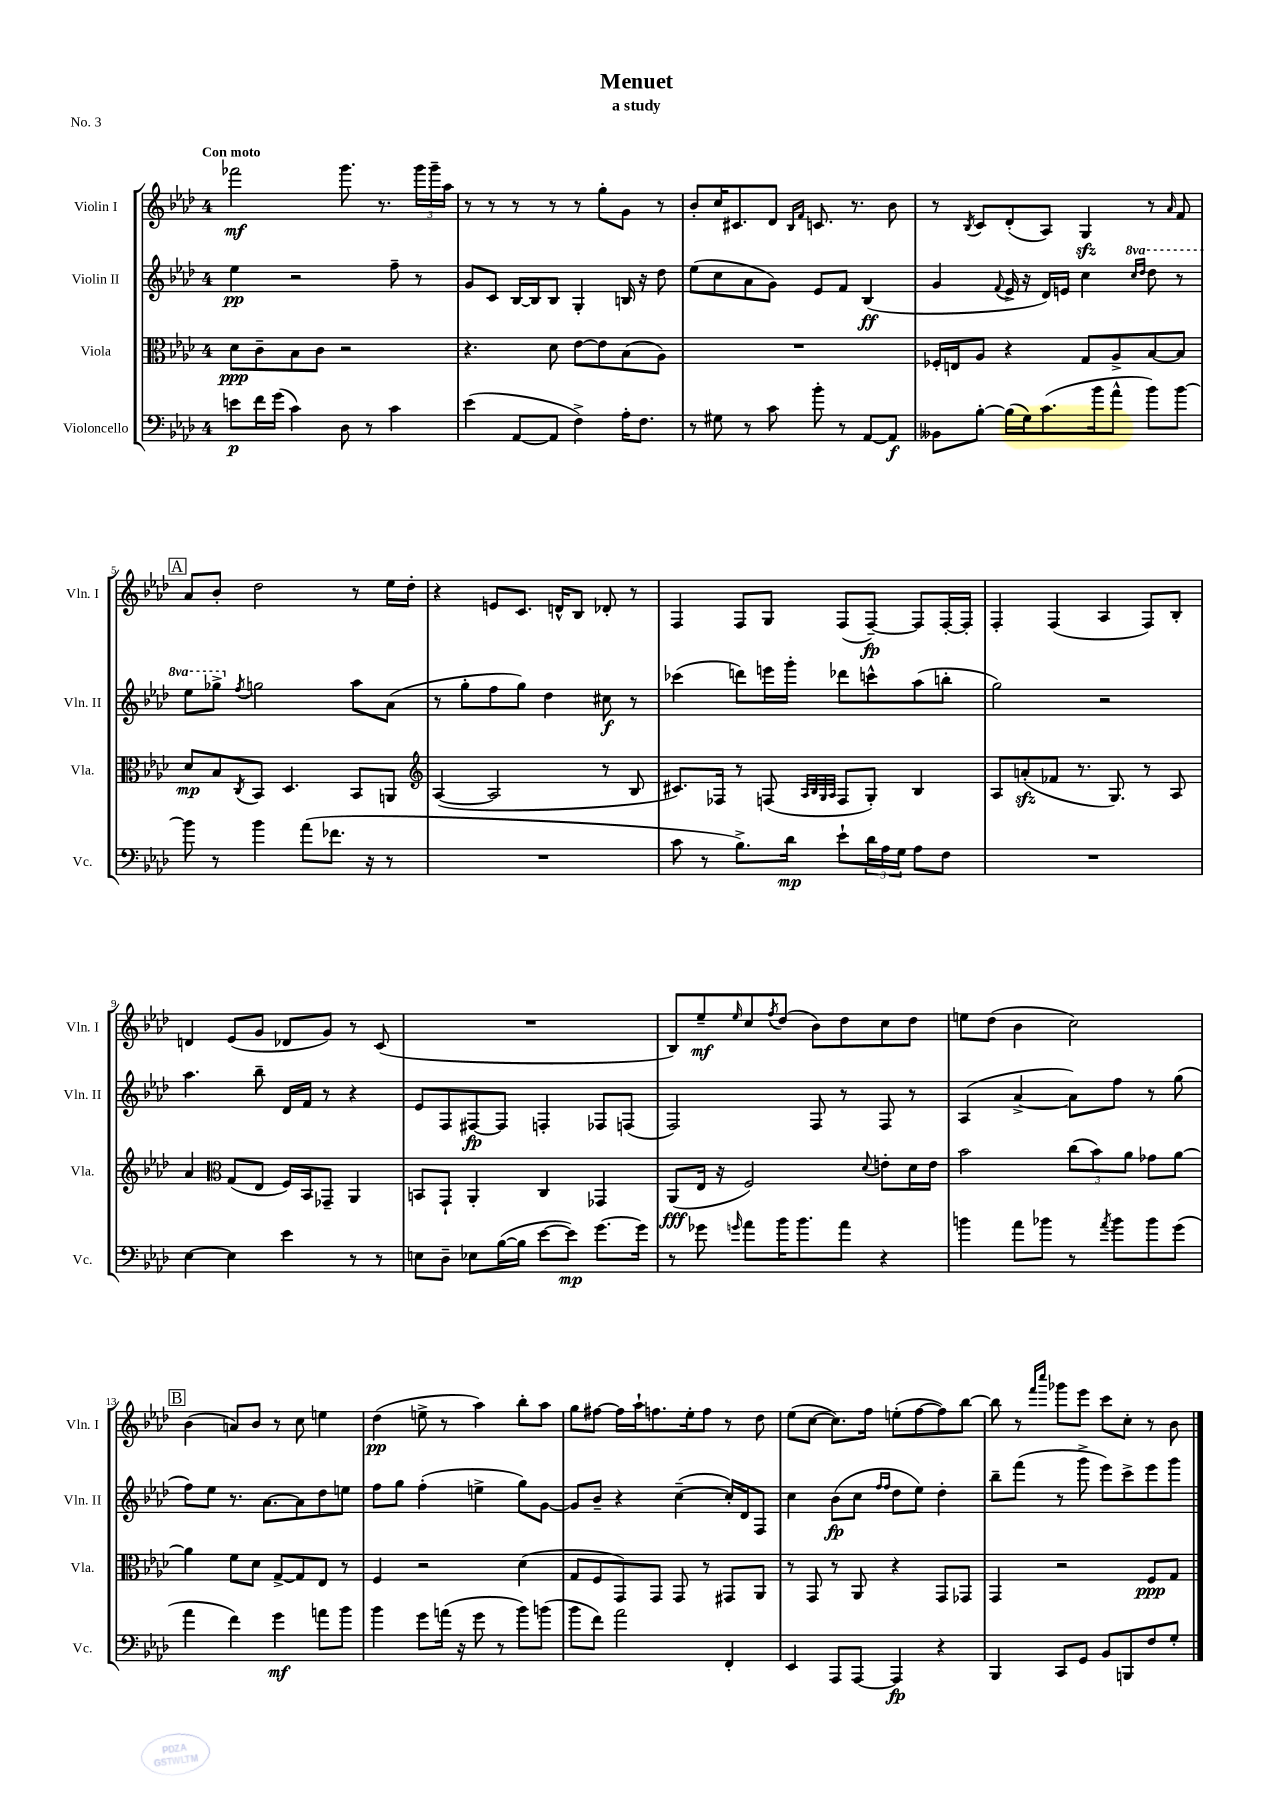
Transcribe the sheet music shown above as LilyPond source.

\header { title = "Menuet" subtitle = "a study" piece = "No. 3" }
<<
\new StaffGroup <<
\new Staff = "s0" \with { instrumentName = "Violin I" shortInstrumentName = "Vln. I" } {
    \clef treble \key aes \major \once \override Staff.TimeSignature.style = #'single-digit \time 4/4 \tempo "Con moto"
    fes'''2\mf g'''8. r8. \tuplet 3/2 { g'''16 g'''16-- aes''16 } |
    r8 r8 r8 r8 r8 g''8-. g'8 r8 |
    bes'8-. c''16 cis'8. des'8 \grace { bes16 f'16 } c'8. r8. bes'8 |
    r8 \acciaccatura { bes8 } c'8 des'8-.( aes8) g4\sfz r8 \grace { aes'16 } f'8 |
    \mark \markup { \box "A" } aes'8 bes'8-. des''2 r8 ees''16 des''16-. |
    r4 e'8 c'8. d'16-^ bes8 des'8-. r8 |
    f4 f8 g8 f8( f8~--\fp) f8 f16~-. f16-. |
    f4-. f4( aes4 f8) bes8-. |
    d'4 ees'8( g'8 des'8 g'8) r8 c'8( |
    R1 |
    bes8) ees''8--\mf \grace { ees''16 } c''8 \acciaccatura { f''8 } des''8( bes'8) des''8 c''8 des''8 |
    e''8 des''8( bes'4 c''2) |
    \mark \markup { \box "B" } bes'4( a'8) bes'8 r8 c''8 e''4 |
    des''4\pp( e''8-> r8 aes''4) bes''8-. aes''8 |
    g''8 fis''8~ fis''16 aes''16-! f''8. ees''16-. f''8 r8 des''8 |
    ees''8( c''8~ c''8.) f''16 e''8-.( f''8~ f''8) bes''8~ |
    bes''8 r8 \grace { f'''16 c''''16 } ges'''8 ees'''8 c'''8 c''8-. r8 bes'8 \bar "|." |
}
\new Staff = "s1" \with { instrumentName = "Violin II" shortInstrumentName = "Vln. II" } {
    \clef treble \key aes \major \once \override Staff.TimeSignature.style = #'single-digit \time 4/4 \set Staff.ottavationMarkups = #ottavation-simple-ordinals
    ees''4\pp r2 f''8-- r8 |
    g'8 c'8 bes16~ bes16 bes8 g4-. b16 r16 des''8 |
    ees''8( c''8 aes'8 g'8) ees'8 f'8 bes4\ff( |
    g'4 \appoggiatura { f'8 } ees'16-> r16 des'16) e'16 c''4 \ottava #1 \grace { c'''16 des'''16 } des'''8 r8 |
    \mark \markup { \box "A" } ees'''8 ges'''8-> \ottava #0 \acciaccatura { f''8 } g''!2 aes''8 aes'8( |
    r8 g''8-. f''8 g''8) des''4 cis''8\f r8 |
    ces'''4( d'''8) e'''16 g'''16-. des'''8 c'''8-^ aes''8( b''8-. |
    g''2) r2 |
    aes''4. bes''8-- des'16 f'16 r8 r4 |
    ees'8 f8 fis8~\fp fis8 f4-. fes8 f8( |
    f2) f8 r8 f8 r8 |
    aes4( aes'4~-> aes'8) f''8 r8 g''8( |
    \mark \markup { \box "B" } f''8) ees''8 r8. aes'8.~ aes'8 des''8 e''8 |
    f''8 g''8 f''4-.( e''4-> g''8) g'8~ |
    g'8 bes'8-- r4 c''4~--( c''16-.) des'16 f8 |
    c''4 bes'8\fp( c''8 \grace { f''16 f''16 } des''8 ees''8) des''4-. |
    bes''8-- f'''8( r8 g'''8-> ees'''8) c'''8-> ees'''8 g'''8 \bar "|." |
}
\new Staff = "s2" \with { instrumentName = "Viola" shortInstrumentName = "Vla." } {
    \clef alto \key aes \major \once \override Staff.TimeSignature.style = #'single-digit \time 4/4
    des'8\ppp c'8-- bes8 c'8 r2 |
    r4. des'8 ees'8~ ees'8 bes8( aes8) |
    R1 |
    fes16-. e16 aes8 r4 g8 aes8-> bes8~ bes8 |
    \mark \markup { \box "A" } des'8\mp bes8 \acciaccatura { c8 } bes,8 des4. bes,8 a,8 |
    \clef treble aes4~( aes2 r8 bes8 |
    cis'8.) fes16 r8 f8( \grace { aes32 bes32 g32 aes32 } f8 g8-.) bes4 |
    aes8 a'8-.\sfz( fes'8 r8. g8.) r8 aes8 |
    aes'4 \clef alto g8( ees8 f16) bes,16 ges,8-- aes,4 |
    b,8 g,8-! aes,4-. c4 ges,4 |
    aes,8\fff( ees16 r16 f2) \appoggiatura { des'8 } e'8-. des'16 e'16 |
    bes'2 \tuplet 3/2 { c''8( bes'8) aes'8 } ges'8 aes'8~ |
    \mark \markup { \box "B" } aes'4 f'8 des'8 g8~-> g8 ees8 r8 |
    f4 r2 des'4( |
    g8 f8 g,8) g,8 g,8 r8 gis,8 aes,8 |
    r8 g,8 r8 aes,8 r4 g,8 ges,8 |
    g,4 r2 f8\ppp g8 \bar "|." |
}
\new Staff = "s3" \with { instrumentName = "Violoncello" shortInstrumentName = "Vc." } {
    \clef bass \key aes \major \once \override Staff.TimeSignature.style = #'single-digit \time 4/4
    e'8\p f'16 g'16( c'4) des8 r8 c'4 |
    ees'4( aes,8~ aes,8 f4->) aes16-. f8. |
    r8 gis8 r8 c'8 bes'8-. r8 aes,8~ aes,8\f |
    beses,8 bes8~-. bes16( g16) c'8.( bes'16 aes'8-^ bes'8) bes'8~ |
    \mark \markup { \box "A" } bes'8 r8 bes'4 aes'8( fes'8. r16 r8 |
    R1 |
    c'8 r8 bes8.->) des'16\mp ees'8-! \tuplet 3/2 { des'16 aes16 g16 } aes8 f8 |
    R1 |
    ees4~ ees4 ees'4 r8 r8 |
    e8 des8-- ees8 bes16~( bes16 ees'8~ ees'8\mp) g'8.~ g'16 |
    r8 ges'8 \grace { g'16 } aes'8 bes'16 bes'8. aes'8 r4 |
    b'4 aes'8 bes'8 r8 \acciaccatura { aes'8 } bes'8 bes'8 g'8( |
    \mark \markup { \box "B" } aes'4 f'4) g'4\mf a'8 bes'8 |
    bes'4 g'8 a'16( r16 g'8 r8 bes'8) b'8( |
    bes'8 f'8) aes'2 f,4-. |
    ees,4 aes,,8 aes,,8~ aes,,4\fp r4 |
    bes,,4 c,8 g,8 bes,8 b,,8 f8 g8-. \bar "|." |
}
>>
>>
